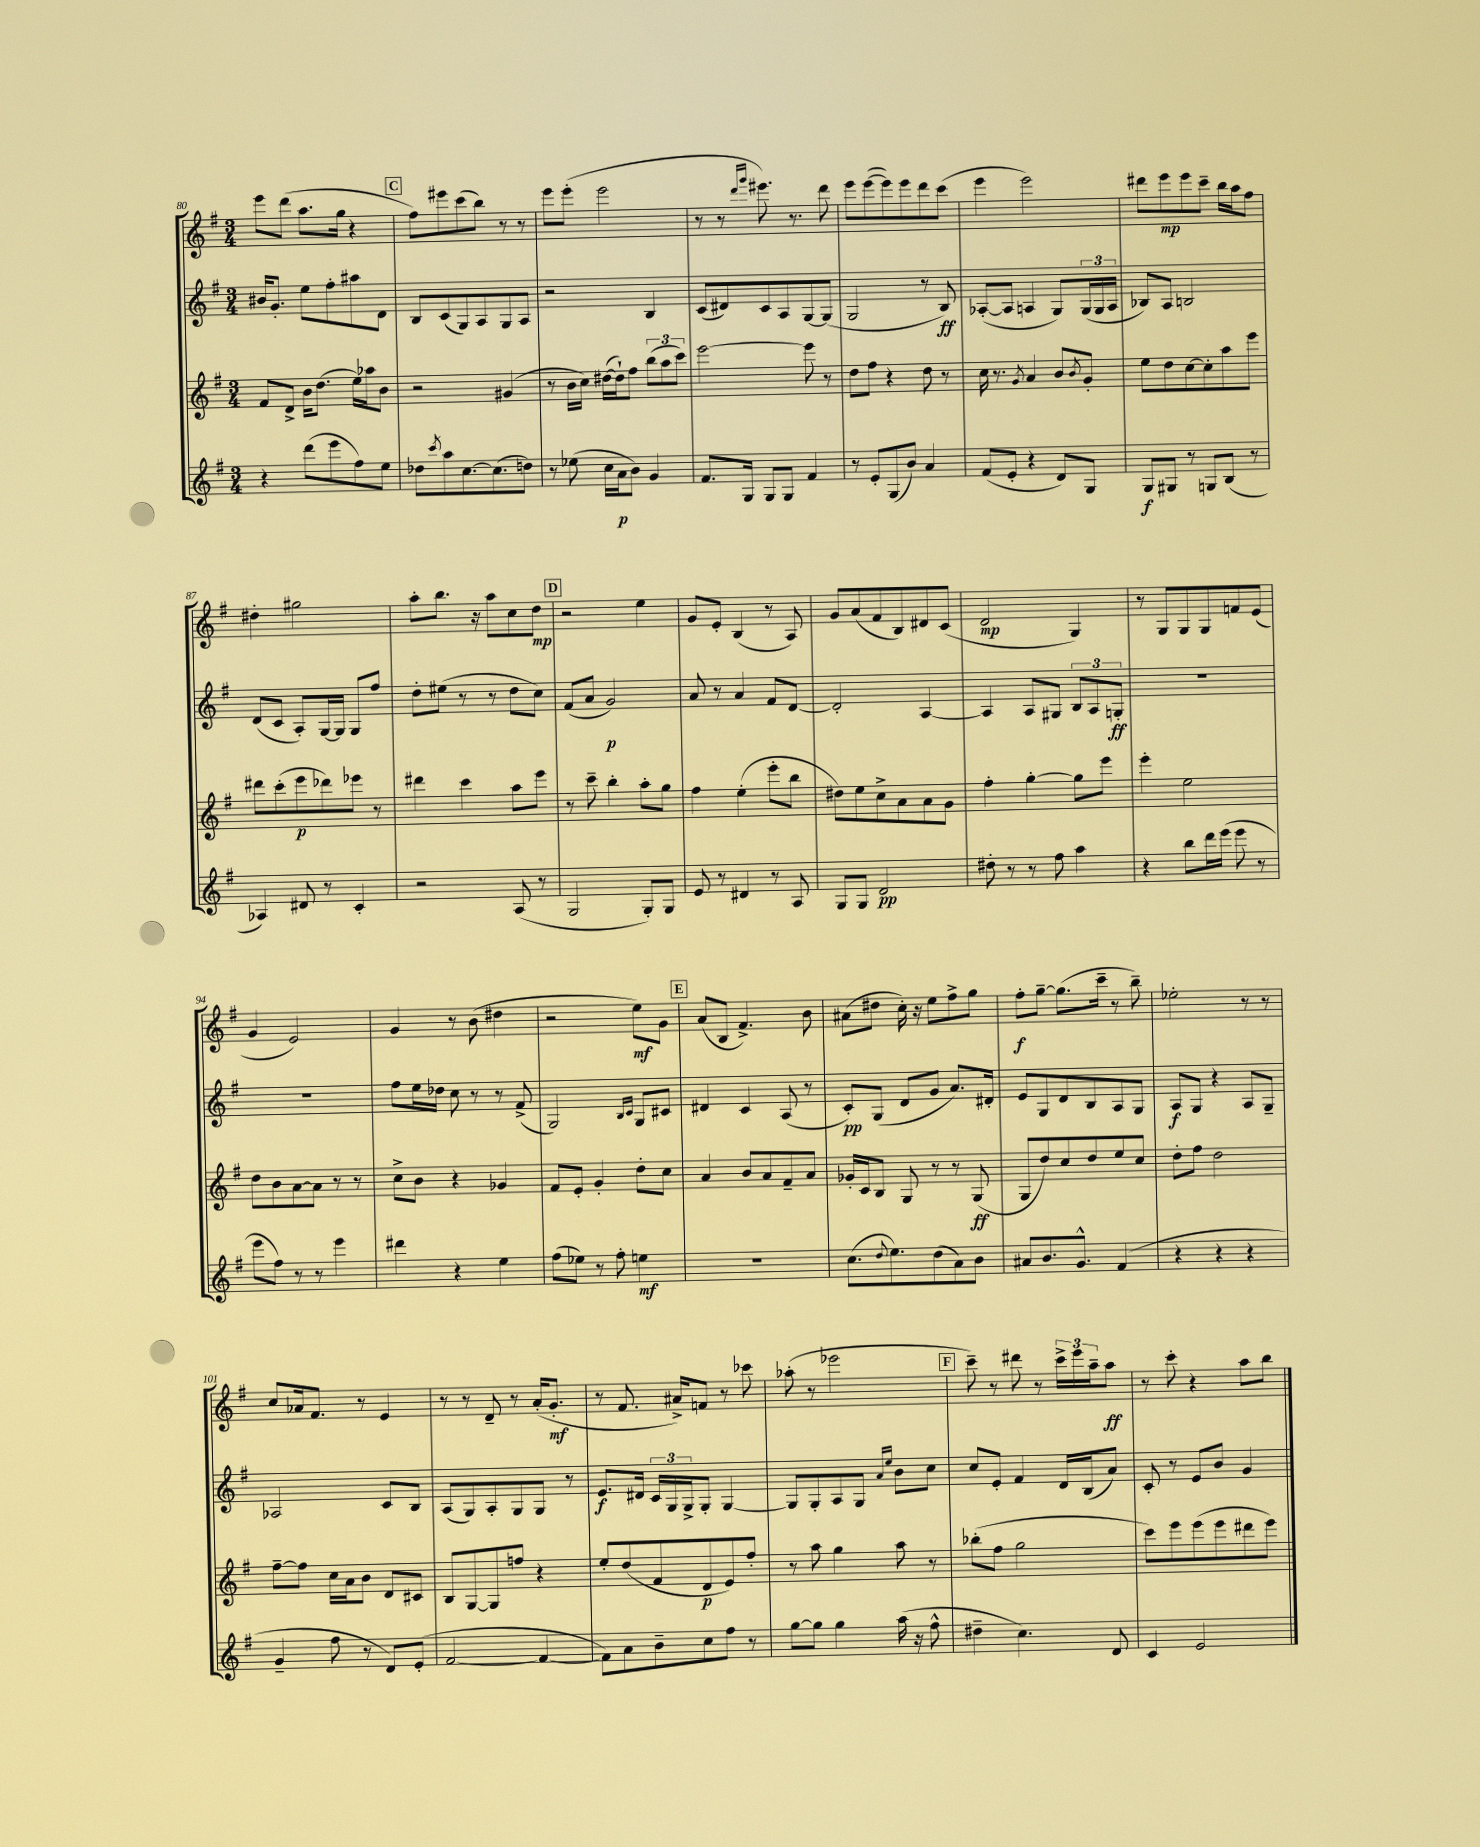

**kern	**kern	**kern	**kern
*staff4	*staff3	*staff2	*staff1
*clefG2	*clefG2	*clefG2	*clefG2
*k[f#]	*k[f#]	*k[f#]	*k[f#]
*M3/4	*M3/4	*M3/4	*M3/4
4r	8f#	16b#	8eee
.	.	8.g'	.
.	8d^	.	(8ddd
(8ddd	16b	8ee	8.aa
.	(8.dd	.	.
8eee	.	8ff#'	.
.	.	.	16gg
8ff#)	16ee)	8aa#	4r
.	16aa-	.	.
8ee	8b	8d	.
=	=	=	=
8dd-	2r	8B	8ff#)
8qccc	.	.	.
8aa	.	(8c	8eee#
[8.cc	.	8G)	(8ccc
.	.	8A	8bb)
(8.cc]	.	.	.
.	(4g#	8G	8r
8dd)	.	8A	8r
=	=	=	=
8r	8r	2r	8eee
(8ee-	16b	.	(8eee'
.	16cc)	.	.
16cc	([16dd#	.	2eee
16a	16dd#`])	.	.
8b)	8ff#	.	.
4g	(12bb	4B	.
.	12aa	.	.
.	12ccc)	.	.
=	=	=	=
8.f#	[2eee	(8c	8r
.	.	8d#)	8r
16G	.	.	.
.	.	.	16qqddd
.	.	.	16qqggg
8G	.	8c	8.eee#)
8G	.	8A	.
.	.	.	8.r
4f#	8eee]	[8G	.
.	8r	(8G]	8ddd
=	=	=	=
8r	8dd	2G	8eee
8e'	8ff#	.	([8eee
(8G	4r	.	8eee])
8b)	.	.	8eee
4a	8dd	8r	8ddd
.	8r	8B)	(8ccc
=	=	=	=
(8f#	16cc	([8A-'	4eee
.	8.r	.	.
8e'	.	8A-]	.
.	8qg	.	.
4r	4a	4A	2eee)
8d)	8b	8G)	.
.	8qb	.	.
8G	8g'	(24G	.
.	.	24G	.
.	.	24A	.
=	=	=	=
8G	8ee	8B-)	8ddd#
8G#	8dd	8A	8eee
8r	[8cc	2B	8eee
8G	8cc']	.	8ccc~
(8B	8aa	.	16bb
.	.	.	16aa
8r	8eee	.	8ff#
=	=	=	=
4A-)	8ddd#	(8d	4dd#'
.	(8ccc'	8c	.
8d#	8eee	8A')	2gg#
8r	8ddd-)	[16G	.
.	.	16G]	.
4c'	8eee-	8G	.
.	8r	8ff#	.
=	=	=	=
2r	4ddd#	8dd'	8aa'
.	.	(8ee#	8.bb
.	4ccc	8r	.
.	.	.	16r
.	.	8r	8aa
(8A	8aa	8dd	8cc
8r	8eee	8cc)	8dd
=	=	=	=
2G	8r	(8f#	2r
.	8ccc~	8a	.
.	4bb'	2g)	.
8G')	8aa'	.	4ee
8G	8gg	.	.
=	=	=	=
8e	4ff#	8a	8g
8r	.	8r	8e'
4d#	(4ee'	4a	(4B
8r	8eee'	8f#	8r
8A	8bb	[8d	8A)
=	=	=	=
8G	8dd#)	2d']	8g
8G	8ee	.	(8a
2d	8cc^	.	8f#
.	8a	.	8B)
.	8a	[4A	8d#
.	8g	.	(8c
=	=	=	=
8dd#'	4ff#'	4A]	2d
8r	.	.	.
8r	[4gg'	8A	.
8ff#	.	8G#	.
4aa	8gg]	12B	4G)
.	.	12A	.
.	8eee	.	.
.	.	12G'	.
=	=	=	=
4r	4eee'	2.r	8r
.	.	.	8G
8bb	2ee	.	8G
16ddd	.	.	8G
(16eee	.	.	.
8eee	.	.	8f
8r	.	.	(8e
=	=	=	=
8eee	8dd	2.r	4g
8ff#)	8b	.	.
8r	[8a	.	2e)
8r	8a]	.	.
4eee	8r	.	.
.	8r	.	.
=	=	=	=
4ddd#	8cc^	8ff#	4g
.	8b	16ee	.
.	.	16dd-	.
4r	4r	8cc	8r
.	.	8r	(8b
4ee	4g-	8r	4dd#
.	.	(8f#^	.
=	=	=	=
(8ff#	8f#	2G)	2r
8ee-)	8e'	.	.
8r	4g'	.	.
8ff#'	.	.	.
.	.	16qqB	.
.	.	16qqc	.
4ee	8dd'	8G	8ee)
.	8cc	8c#	8g
=	=	=	=
2.r	4a	4d#	(8a
.	.	.	8B
.	8b	4c	4.f#^)
.	8a	.	.
.	8f#~	(8A	.
.	8a	8r	8b
=	=	=	=
(8.cc	16g-'	8c')	(8a#
.	16c	.	.
.	8B	(8G	8dd#
8qqdd	.	.	.
8.ee)	.	.	.
.	8G	8d	16cc')
.	.	.	16r
(8dd	8r	8g	8ee
8a)	8r	8.a)	8ff#^
8b	(8G	.	8gg
.	.	16d#'	.
=	=	=	=
8a#	8G	8e	8ff#'
8.b	8dd)	8G	[8gg~
.	8cc	8d	(8.gg]
8.g^^	.	.	.
.	8dd	8B	.
.	.	.	16ccc~
(4f#	8ee	8A	8r
.	8cc	8G	8bb~)
=	=	=	=
4r	8dd'	8A	2ee-'
.	8ff#	8G	.
4r	2dd	4r	.
4r	.	8A	8r
.	.	8G~	8r
=	=	=	=
4g~	[8ff#~	2A-	8cc
.	8ff#]	.	16a-
.	.	.	8.f#
8ff#	16cc	.	.
.	16a	.	.
8r	8b	.	8r
8d)	8d	8c	4e
(8e'	8c#	8B	.
=	=	=	=
[2f#	8B	(8A	8r
.	[8G	8G)	8r
.	8G]	8A'	8d~
.	8ff	8G	8r
4f#_	4r	8G	(16a'
.	.	.	8.g'
.	.	8r	.
=	=	=	=
8f#])	8ee'	8.e	8r
8a	(8dd	.	8.f#
.	.	16d#	.
8b~	8f#	24c	.
.	.	24G	.
.	.	.	16a#^)
.	.	24G^	.
8cc	8d	8G'	8f
8ff#	8e)	[4G	8r
8r	8ff#'	.	8ccc-
=	=	=	=
[8gg	8r	8G]	(8aa-'
8gg]	8aa	8G'	8r
4gg	4gg	8A	2eee-
.	.	8G	.
.	.	16qqa	.
.	.	16qqee	.
(16aa	8aa	8b	.
16r	.	.	.
8ff#^^	8r	8cc	.
=	=	=	=
4dd#~	(8bb-'	8cc	8ccc~)
.	8ff#	8e'	8r
4.cc)	2gg	4f#	8ddd#
.	.	.	8r
.	.	16d	24ccc^
.	.	.	24eee
.	.	(16B	.
.	.	.	24aa~
8d	.	8a)	8aa
=	=	=	=
4c	8ccc)	8c'	8r
.	8eee	8r	8ccc'
2e	(8eee	8e	4r
.	8eee	8b	.
.	8ddd#	4g	8aa
.	8eee)	.	8bb
==	==	==	==
*-	*-	*-	*-
